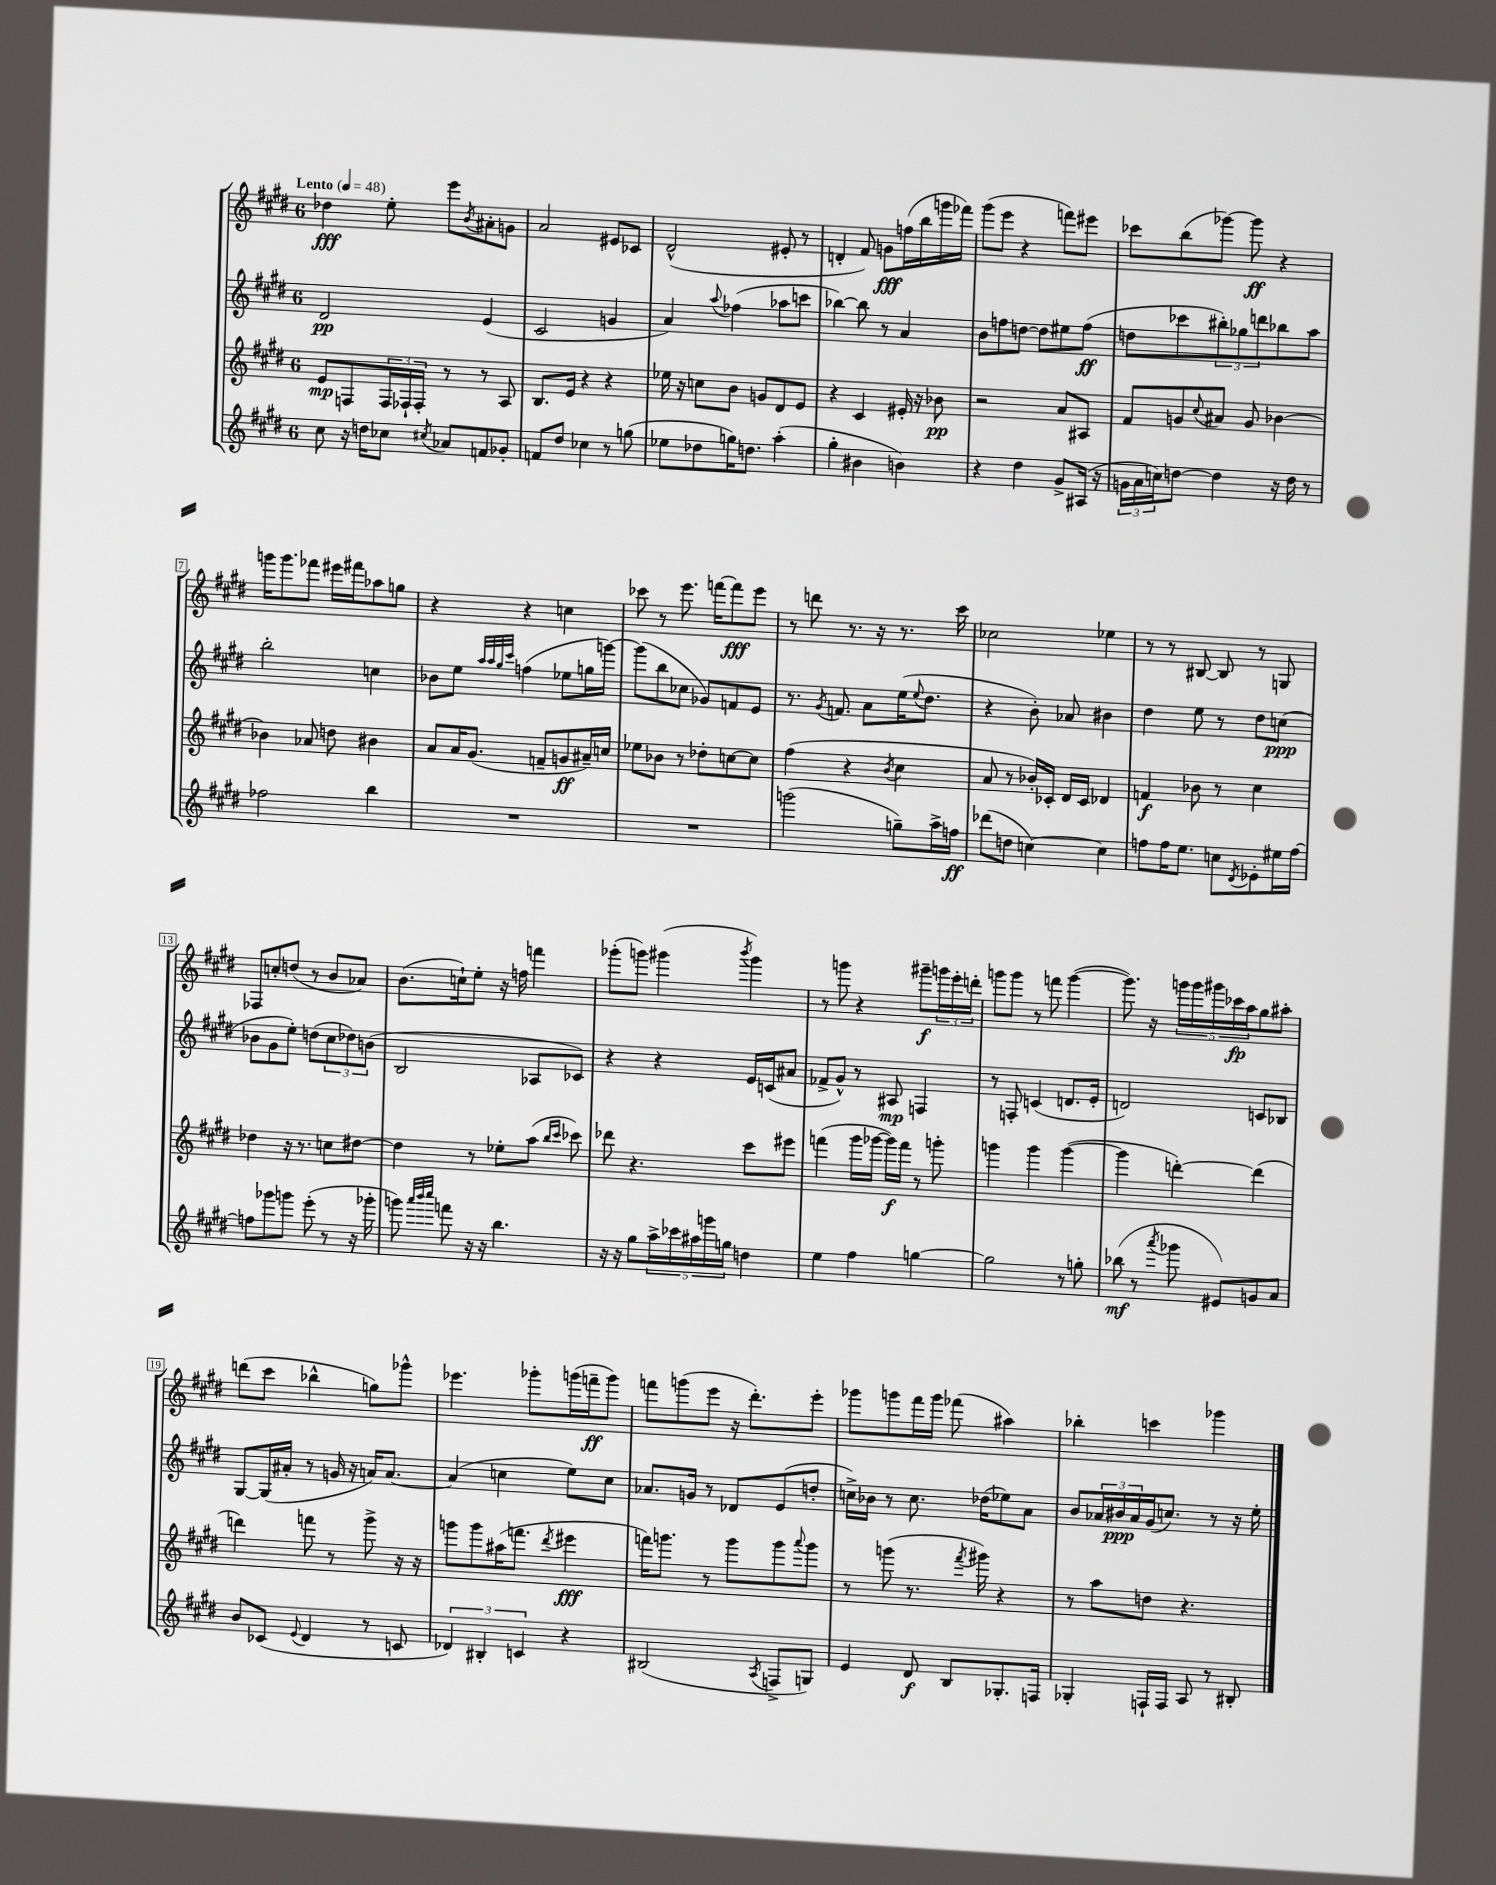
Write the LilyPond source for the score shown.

<<
\new StaffGroup <<
\new Staff = "s0" {
    \clef treble \key e \major \once \override Staff.TimeSignature.style = #'single-digit \time 6/8 \tempo "Lento" 4 = 48
    des''4\fff e''8-. e'''8 \acciaccatura { b'8 } ais'8-. g'8 |
    a'2 eis'8 ces'8 |
    dis'2-^( eis'8-. r8 |
    d'4-. fis'8) g'8\fff f''16( b''16 g'''16 fes'''16) |
    gis'''8( e'''8 r4 f'''8) eis'''8 |
    ces'''8 b''8( ges'''8~) ges'''8\ff r4 |
    g'''16 g'''8. fes'''8 eis'''16 fis'''16 aes''8 g''8 |
    r4 r4 c''4 |
    ces'''8 r8 e'''8. f'''16~ f'''8\fff e'''8 |
    r8 d'''8 r8. r16 r8. cis'''16 |
    ces''2 ees''4 |
    r8 r8 bis8~ bis8 r8 g8 |
    fes8 c''8-. d''8( r8 b'8 aes'8) |
    b'8.( c''16-!) e''8-. r16 f''16 f'''4 |
    ges'''8-.( g'''8) gis'''4( \acciaccatura { b'''8 } gis'''4) |
    r8 g'''8 r4 gis'''8--\f \tuplet 3/2 { g'''16 e'''16-. d'''16-. } |
    g'''8 g'''8 r8 f'''8 g'''4~( |
    g'''8.) r16 \tuplet 5/4 { g'''16 g'''16 gis'''16 ces'''16\fp a''16 } gis''8 ais''8-. |
    d'''8( cis'''8 bes''4-^ g''8) ges'''8-^ |
    ees'''4. ges'''8-. g'''16( f'''16--\ff g'''8) |
    f'''8 g'''8( e'''8 r16 dis'''8.-.) e'''8-. |
    ges'''8 g'''8 fis'''16 g'''16 fes'''8( ais''4) |
    bes''4-. c'''4 ges'''4 \bar "|." |
}
\new Staff = "s1" {
    \clef treble \key e \major \once \override Staff.TimeSignature.style = #'single-digit \time 6/8
    dis'2\pp e'4( |
    cis'2 g'4 |
    a'4) \appoggiatura { a''8 } fes''4( aes''8 c'''8 |
    bes''4~) bes''8 r8 a'4 |
    b'8 f''8 d''8~ d''8 eis''8 f''8\ff( |
    d''8 ces'''8 \tuplet 3/2 { bis''8-.) ges''8 d'''8 } bes''8 a''8 |
    b''2-. c''4 |
    bes'8 e''8 \grace { a''32 a''32 gis''32 cis'''32 } f''4( ees''8 g''16 g'''16~) |
    g'''8( b''8 ces''8 ges'8) f'8 e'8 |
    r8. \acciaccatura { gis'8 } f'8. a'8 e''16( \appoggiatura { e''8 } dis''8. |
    r4 b'8-.) aes'8 bis'4 |
    dis''4 e''8 r8 dis''8 c''8\ppp( |
    bes'8 gis'8 e''8-.) d''8( \tuplet 3/2 { cis''8 des''8) b'8( } |
    b2 aes8 ces'8) |
    r4 r4 e'16 c'16( ais'8 |
    fes'8-> gis'8-^) r8 ais8\mp f4 |
    r8 f8-. c'4( d'8. e'16-. |
    d'2) c'8 bes8 |
    gis8~ gis16( ais'16-. r8 g'16 r16 a'16) a'8.~ |
    a'4( c''4 e''8) c''8 |
    aes'8. g'16 r8 des'8 e'8( d''8-. |
    c''16->) bes'16 r8 c''8. des''16( ees''8) a'8 |
    b'8 \tuplet 3/2 { aes'16 bis'16\ppp aes'16 } gis'16( c''8.) r8 r16 e''16-. \bar "|." |
}
\new Staff = "s2" {
    \clef treble \key e \major \once \override Staff.TimeSignature.style = #'single-digit \time 6/8
    e'8\mp f8 \tuplet 3/2 { f16 fes16-! fes16-. } r8 r8 a8 |
    b8. e'16 r4 r4 |
    ees''16 r16 c''8 b'8 g'8 dis'8 e'8 |
    r4 cis'4 eis'16-. r16 bes'8\pp |
    r2 a'8 ais8 |
    fis'8 g'8 \appoggiatura { cis''8 } ais'8 g'8 bes'4~ |
    bes'4 aes'8 d''8 bis'4 |
    a'8 a'16 gis'8.( f'8-- g'8\ff ais'16--) c''16 |
    ees''8 bes'8 r8 des''8-. c''8~ c''8 |
    fis''4( r4 \acciaccatura { b'8 } cis''4 |
    a'8 r8 bes'16-.) ces'16-. dis'16 ces'16 des'4 |
    f'4\f bes'8 r8 cis''4 |
    des''4 r16 r8. c''8 dis''8~ |
    dis''4 r8 ees''8-. a''8( \grace { b''16 cis'''16 } ces'''8) |
    des'''8 r4. cis'''8 eis'''8 |
    f'''4( gis'''16 ges'''16~ ges'''16\f) f'''16 r8 g'''8-. |
    g'''4 g'''4 g'''4~( |
    g'''4 d'''4~-.) d'''4( |
    d'''4) f'''8 r8 gis'''8-> r16 r16 |
    g'''8 g'''8 ais''16( f'''8. \acciaccatura { dis'''8 } eis'''4\fff |
    f'''16) g'''8. r8 g'''8 g'''8 \appoggiatura { a'''8 } g'''8 |
    r8 g'''8( r8. \acciaccatura { fis'''8 } gis'''16) r4 |
    r8 a''8 d''8 r4. \bar "|." |
}
\new Staff = "s3" {
    \clef treble \key e \major \once \override Staff.TimeSignature.style = #'single-digit \time 6/8
    cis''8 r16 d''16 ces''8 \acciaccatura { cis''8 } aes'8 f'8 ges'8-. |
    f'8 dis''8 ces''4 r8 g''8( |
    ees''8 des''8 g''16) d''8. a''4-.( |
    gis''4-. bis'4 b'4) |
    r4 dis''4 gis'8-> ais16( r16 |
    \tuplet 3/2 { g'16 a'16 c''16) } d''8~ d''4 r16 d''16 r8 |
    fes''2 b''4 |
    R2. |
    R2. |
    g'''2( g''8--) a''16-> f''16\ff |
    des'''8( d''8 c''4~) c''4 |
    f''8 f''16 e''8. c''8 \acciaccatura { dis'8 } ees'8-. eis''16 f''16~ |
    f''8 ges'''8 g'''8 e'''8-.( r8 r16 ges'''16-. |
    g'''8) \grace { a'''32 b'''32 cis''''32 } f'''8 r16 r16 b''4. |
    r16 r16 gis''8 \tuplet 5/4 { a''16-> ces'''16 ais''16 g'''16 g''16 } d''4 |
    e''4 fis''4 g''4~ |
    g''2 r8 g''8-. |
    bes''8\mf( r8 \acciaccatura { a'''8 } ges'''8 eis'8) g'8 a'8 |
    b'8 ces'8( \appoggiatura { e'8 } dis'4 r8 c'8 |
    \tuplet 3/2 { des'4) bis4-. c'4 } r4 |
    bis2( \acciaccatura { a8 } f8-> g8) |
    e'4 dis'8\f b8 ges8.-. f16 |
    ges4-. f16-! f16 a8 r8 bis8-. \bar "|." |
}
>>
>>
\layout { \context { \Score \override BarNumber.stencil = #(make-stencil-boxer 0.1 0.3 ly:text-interface::print) } }
